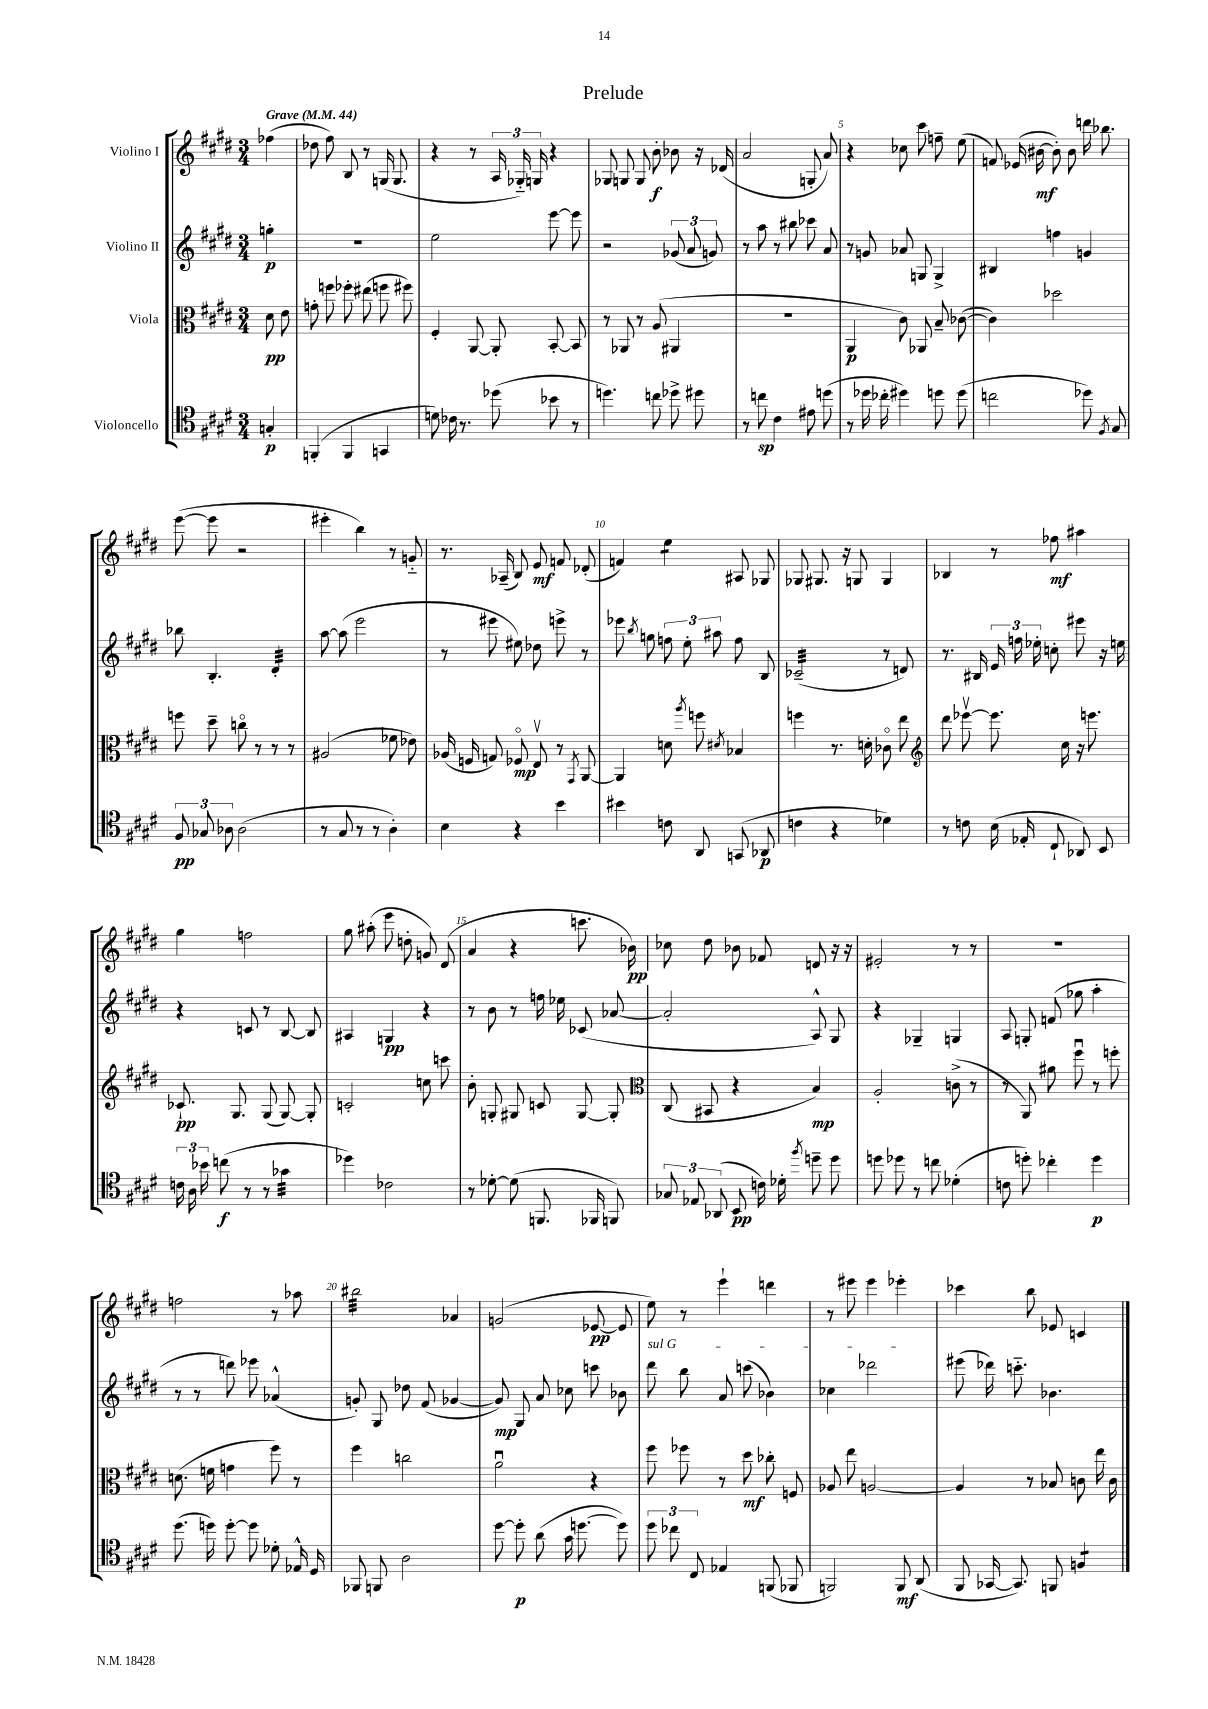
\header { title = "Prelude" }
<<
\new StaffGroup <<
\new Staff = "s0" \with { instrumentName = "Violino I" } {
    \clef treble \key e \major \numericTimeSignature \time 3/4 \partial 4 \tempo "Grave" 4 = 44
    \autoBeamOff fes''4( |
    des''8 fis''8) b8 r8 g16( g8. |
    r4 r8 \tuplet 3/2 { a16 ges16-_) g16 } r4 |
    ges8 g8 g8 b'8-.\f bes'8 r16 des'16( |
    a'2 g8-. a'8) |
    r4 ces''8 cis'''8 f''8-- e''8( |
    f'8) ees'16( bis'16~\mf bis'8-.) bis'8 d'''16 bes''8. |
    e'''8~( e'''8 r2 |
    eis'''4-. b''4) r8 g'8-_ |
    r8. aes16--( b8) e'8\mf f'8 des'8-.( |
    f'4) e''4:8 ais8 ges8 |
    ges8 gis8. r16 g8 g4 |
    bes4 r8 fes''8\mf ais''4 |
    gis''4 f''2 |
    gis''8 ais''8-.( e'''8 d''8-. g'8) dis'8( |
    a'4 r4 c'''8. bes'16\pp) |
    ces''8 dis''8 bes'8 fes'8 d'8 r16 r16 |
    eis'2-. r8 r8 |
    R2. |
    f''2 r8 aes''8 |
    bis''2:32 aes'4 |
    g'2( ees'8~\pp ees'8 |
    e''8) r8 e'''4-! d'''4 |
    r8 eis'''8 eis'''4 ees'''4-. |
    ces'''4 b''8 ees'8 c'4 \bar "|." |
}
\new Staff = "s1" \with { instrumentName = "Violino II" } {
    \clef treble \key e \major \numericTimeSignature \time 3/4 \partial 4
    \autoBeamOff g''4-.\p |
    R2. |
    e''2 e'''8~ e'''8 |
    r2 \tuplet 3/2 { ges'8( a'8 g'8) } |
    r8 a''8 r8 bis''8 ces'''8 a'8 |
    r8 g'8 aes'8 g8 g4-> |
    bis4 f''4 g'4 |
    bes''8 b4.-. dis'4:32-. |
    a''8~ a''8( e'''2 |
    r8 eis'''8 eis''8) des''8 e'''8-> r8 |
    ees'''8 \acciaccatura { b''8 } g''8 \tuplet 3/2 { f''8 e''8-. ais''8 } f''8 b8 |
    ces'2:32--( r8 d'8) |
    r8. bis16 \tuplet 3/2 { e'16 f''16 ees''16-. } c''8-. eis'''8 r16 e''16 |
    r4 c'8 r8 b8~ b8 |
    ais4 g4\pp r4 |
    r8 b'8 r8 f''16 ees''16 ces'8( aes'8~ |
    aes'2-. a8-^) gis8 |
    r4 ges4-- g4 |
    a8 g8-. f'8( ges''8 a''4-. |
    r8 r8 d'''8) ees'''8 aes'4-^( |
    g'8-.) gis8 des''8 fis'8( ges'4~ |
    ges'8\mp) gis8 a'8 ces''8 c'''8 bes'8 |
    \once \override TextSpanner.bound-details.left.text = \markup { \italic "sul G" } dis'''8\startTextSpan b''8 a'8 c'''8( bes'4) |
    ces''4 des'''2\stopTextSpan |
    eis'''8( des'''16) c'''8.-_ bes'4. \bar "|." |
}
\new Staff = "s2" \with { instrumentName = "Viola" } {
    \clef alto \key e \major \numericTimeSignature \time 3/4 \partial 4
    \autoBeamOff dis'8\pp e'8 |
    g'8-. f''8 fes''8-. eis''8( f''8 fis''8) |
    fis4-. a,8~ a,8-. b,8~-. b,8 |
    r8 aes,8 r8 a8( ais,4 |
    R2. |
    a,4\p cis'8) aes,8 b8-- ces'8~( |
    ces'4) des''2 |
    f''8 dis''8-- c''8\flageolet r8 r8 r8 |
    ais2( fes'8 ees'8) |
    aes16( f16 g8) fes8\flageolet\mp e8\upbow r8 \acciaccatura { gis,8 } a,8~ |
    a,4 d'8 \acciaccatura { a''8 } f''8 \acciaccatura { dis'8 } bes4 |
    f''4 r8. d'16-. ces'8\flageolet e''8 |
    \clef treble dis'''8 ees'''8~\upbow ees'''8. cis''16 r16 e'''8. |
    ces'8.-!\pp gis8. gis8( gis8~) gis8-. |
    c'2-. c''8 c'''8 |
    b'8-. g8-. gis8 c'8 gis8~ gis8-. |
    \clef alto cis8( bis,8 r4 b4\mp) |
    a2-. c'8->( r8 |
    r8 a,8) ais'8 fis''8\downbow r8 f''8-. |
    d'8.( f'16 g'4 fis''8) r8 |
    fis''4 c''2 |
    a'2\downbow r4 |
    fis''8 fes''8 r8 dis''8\mf ces''8-. f8 |
    aes8 e''8 a2~ |
    a4 r8 bes8 c'8 e''16 c'16 \bar "|." |
}
\new Staff = "s3" \with { instrumentName = "Violoncello" } {
    \clef tenor \key e \major \numericTimeSignature \time 3/4 \partial 4
    \autoBeamOff g4-.\p |
    f,4-.( f,4 g,4 |
    d'8) ces'16 r8. des''8( bes'8 r8 |
    d''4.) c''8 des''8-> dis''8 |
    r8 c''8\sp cis'4 eis'8 d''8( |
    r8 des''16 ces''16-. dis''4) d''8 d''8( |
    c''2 des''8) \acciaccatura { fis8 } gis8 |
    \tuplet 3/2 { fis8\pp ges8 aes8 } aes2( |
    r8 gis8 r8 r8 a4-.) |
    b4 r4 b'4 |
    bis'4 c'8 a,8 g,8( aes,8\p |
    c'4 r4 des'4) |
    r8 c'8 b16( ees16-. cis8-! aes,8) b,8 |
    \tuplet 3/2 { c'16 a16 bes'16 } c''8\f( r8 r8 ges'4:32 |
    des''4) ces'2 |
    r8 des'8~-. des'8( f,8. fes,16 f,8) |
    \tuplet 3/2 { ges8 ees8 aes,8( } b,8\pp c'16) des'16-. \acciaccatura { fis''8 } d''8-- d''8 |
    d''8 des''8 r8 c''8 des'4-.( |
    c'8 d''8-.) ces''4-. d''4\p |
    dis''8.( d''16) d''8~-. d''8 des'8-. ees16-^ dis16 |
    fes,8 f,8 a2 |
    dis''8~ dis''8-.\p a'8( gis'16 d''8.~ d''8) |
    \tuplet 3/2 { dis''8 ces''8 cis8 } ees4 f,8( fes,8 |
    f,2) f,8\mf a,8( |
    fis,8 ges,16~ ges,8.) f,8 f4:8 \bar "|." |
}
>>
>>
\layout { \context { \Score \override BarNumber.break-visibility = ##(#f #t #t) barNumberVisibility = #(every-nth-bar-number-visible 5) } }
